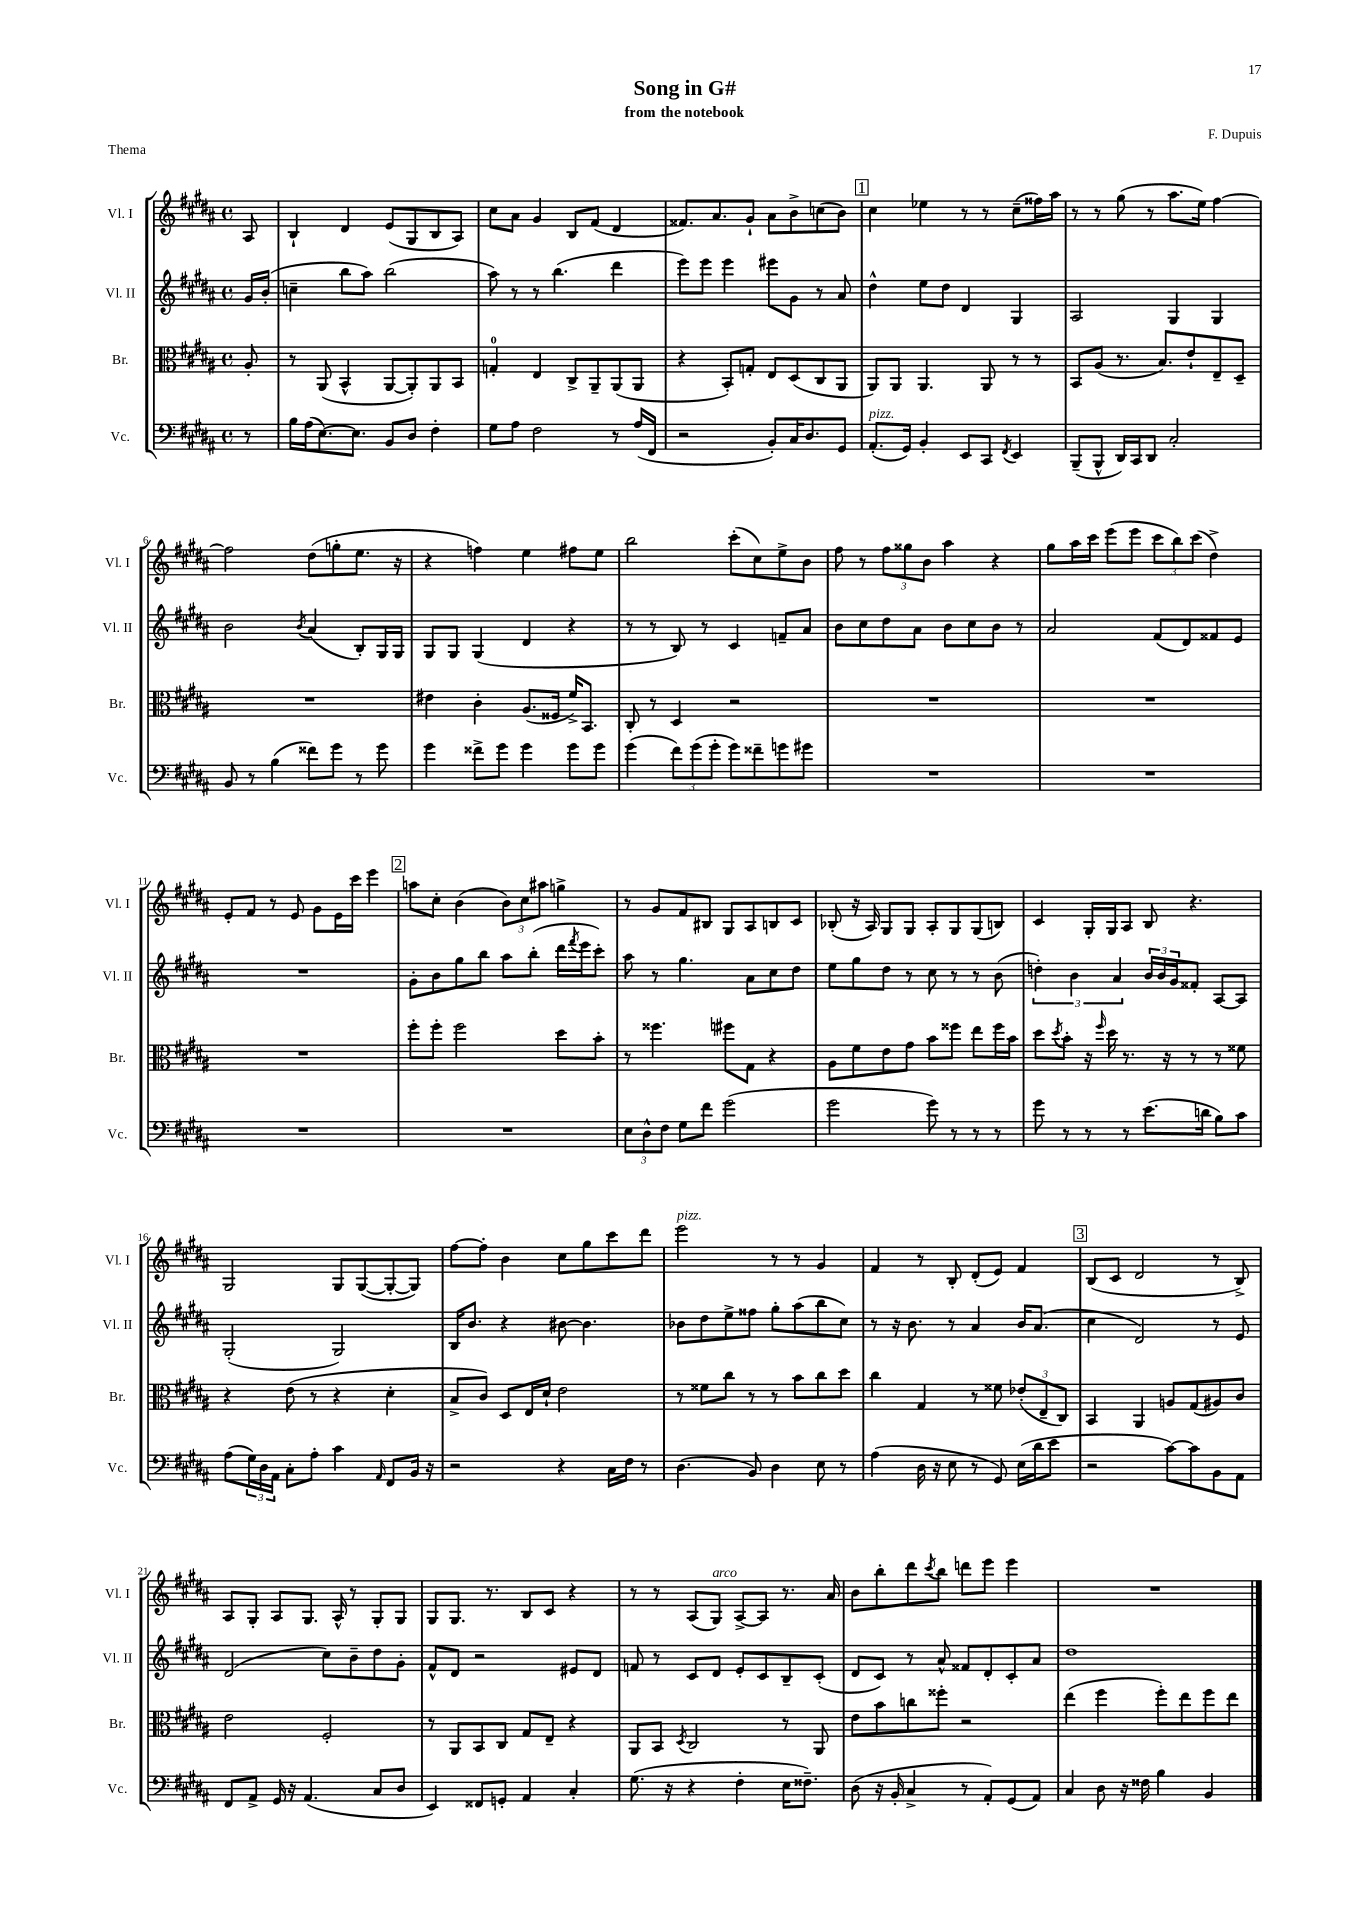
\header { title = "Song in G#" composer = "F. Dupuis" subtitle = "from the notebook" piece = "Thema" }
<<
\new StaffGroup <<
\new Staff = "s0" \with { instrumentName = "Vl. I" shortInstrumentName = "Vl. I" } {
    \clef treble \key b \major \defaultTimeSignature \time 4/4 \partial 8
    ais8 |
    b4-! dis'4 e'8( gis8 b8 ais8) |
    cis''8 ais'8 gis'4 b8 fis'8( dis'4 |
    fisis'8.) ais'8. gis'8-! ais'8 b'8-> c''8( b'8) |
    \mark \markup { \box "1" } cis''4 ees''4 r8 r8 cis''8--( fisis''16) ais''16 |
    r8 r8 gis''8( r8 ais''8. e''16) fis''4~ |
    fis''2 dis''8( g''8-. e''8. r16 |
    r4 f''4) e''4 fis''8 e''8 |
    b''2 cis'''8-.( cis''8) e''8-> b'8 |
    fis''8 r8 \tuplet 3/2 { fis''8 gisis''8 b'8 } ais''4 r4 |
    gis''8 ais''16 cis'''16 e'''8( e'''8 \tuplet 3/2 { cis'''8 b''8) cis'''8( } dis''4->) |
    e'8-. fis'8 r8 e'8 gis'8 e'16 cis'''16 e'''4 |
    \mark \markup { \box "2" } a''8 cis''8-. b'4( \tuplet 3/2 { b'8) cis''8 ais''8 } g''4-> |
    r8 gis'8 fis'8 bis8 gis8 ais8 b8 cis'8 |
    bes8-.( r16 ais16) gis8 gis8 ais8-. gis8 gis8( b8) |
    cis'4 gis16-. gis16 ais8 b8 r4. |
    gis2 gis8 gis8~( gis8~-. gis8) |
    fis''8~ fis''8-. b'4 cis''8 gis''8 cis'''8 dis'''8 |
    e'''2^\markup { \italic "pizz." } r8 r8 gis'4 |
    fis'4 r8 b8-. dis'8-.( e'8) fis'4 |
    \mark \markup { \box "3" } b8( cis'8 dis'2 r8 b8->) |
    ais8 gis8-. ais8 gis8. ais16-^ r8 gis8-. gis8 |
    gis8 gis8. r8. b8 cis'8 r4 |
    r8 r8 ais8( gis8^\markup { \italic "arco" }) ais8~-> ais8 r8. ais'16 |
    b'8 b''8-. dis'''8 \acciaccatura { cis'''8 } b''8 d'''8 e'''8 e'''4 |
    R1 \bar "|." |
}
\new Staff = "s1" \with { instrumentName = "Vl. II" shortInstrumentName = "Vl. II" } {
    \clef treble \key b \major \defaultTimeSignature \time 4/4 \partial 8
    gis'16 b'16-.( |
    c''4-- b''8 ais''8) b''2( |
    ais''8) r8 r8 b''4.( dis'''4 |
    e'''8) e'''8 e'''4 eis'''8 gis'8 r8 ais'8 |
    \mark \markup { \box "1" } dis''4-^ e''8 dis''8 dis'4 gis4 |
    ais2 gis4 gis4 |
    b'2 \acciaccatura { b'8 } ais'4( b8-.) gis16 gis16 |
    gis8 gis8 gis4( dis'4 r4 |
    r8 r8 b8) r8 cis'4 f'8-- ais'8 |
    b'8 cis''8 dis''8 ais'8 b'8 cis''8 b'8 r8 |
    ais'2 fis'8( dis'8) fisis'8 e'8 |
    R1 |
    \mark \markup { \box "2" } gis'8-. b'8 gis''8 b''8 ais''8 b''8-.( dis'''16 \acciaccatura { fis'''8 } e'''16 cis'''8-.) |
    ais''8 r8 gis''4. ais'8 cis''8 dis''8 |
    e''8 gis''8 dis''8 r8 cis''8 r8 r8 b'8( |
    \tuplet 3/2 { d''4-.) b'4 ais'4 } \tuplet 3/2 { b'16 b'16 gis'16 } fisis'8-. ais8~ ais8 |
    gis2-.( gis2) |
    b16 b'8. r4 bis'8~ bis'4. |
    bes'8 dis''8 e''8-> fisis''8 gis''8-. ais''8( b''8 cis''8) |
    r8 r16 b'8. r8 ais'4 b'16 ais'8.( |
    \mark \markup { \box "3" } cis''4 dis'2) r8 e'8 |
    dis'2( cis''8) b'8-- dis''8 gis'8-. |
    fis'8-^ dis'8 r2 eis'8 dis'8 |
    f'8 r8 cis'8 dis'8 e'8-. cis'8 b8-- cis'8-.( |
    dis'8 cis'8) r8 ais'8-^ fisis'8 dis'8-. cis'8-. ais'8 |
    dis''1 \bar "|." |
}
\new Staff = "s2" \with { instrumentName = "Br." shortInstrumentName = "Br." } {
    \clef alto \key b \major \defaultTimeSignature \time 4/4 \partial 8
    ais8-. |
    r8 ais,8( b,4-^ ais,8~ ais,8-.) ais,8 b,8 |
    g4-0-. e4 cis8-> ais,8-- ais,8( ais,8 |
    r4 b,8-.) g8-. e8 dis8( cis8 ais,8 |
    \mark \markup { \box "1" } ais,8) ais,8 ais,4. ais,8 r8 r8 |
    b,8 ais8( r8. b8.) e'8-! e8-- dis8-- |
    R1 |
    eis'4 cis'4-. ais8.( fisis16 fis'16->) b,8. |
    cis8-. r8 dis4 r2 |
    R1 |
    R1 |
    R1 |
    \mark \markup { \box "2" } fis''8-. fis''8-. fis''2 dis''8 b'8-. |
    r8 fisis''4. fis''8 gis8 r4 |
    ais8 fis'8 e'8 gis'8 b'8 fisis''8 e''8 fisis''16 b'16 |
    dis''8 \acciaccatura { dis''8 } b'8-. r16 \grace { fis''16 } dis''16 r8. r16 r8 r8 fisis'8 |
    r4 e'8( r8 r4 dis'4-. |
    b8-> cis'8) dis8 e16 dis'16-! e'2 |
    r8 fisis'8 cis''8 r8 r8 b'8 cis''8 dis''8 |
    cis''4 gis4 r8 fisis'8 \tuplet 3/2 { ees'8-.( e8-- cis8) } |
    \mark \markup { \box "3" } b,4 ais,4 a8 gis8( ais8) cis'8 |
    e'2 fis2-. |
    r8 ais,8 b,8 cis8 gis8 e8-- r4 |
    ais,8 b,8 \acciaccatura { dis8 } cis2 r8 ais,8 |
    e'8 b'8 c''8 fisis''8-. r2 |
    e''4( fis''4 fis''8-.) e''8 fis''8 e''8 \bar "|." |
}
\new Staff = "s3" \with { instrumentName = "Vc." shortInstrumentName = "Vc." } {
    \clef bass \key b \major \defaultTimeSignature \time 4/4 \partial 8
    r8 |
    b16 ais16( e8.~) e8. b,8 dis8 fis4-. |
    gis8 ais8 fis2 r8 ais16( fis,16 |
    r2 b,8-.) cis16 dis8. gis,8 |
    \mark \markup { \box "1" } ais,8.-.^\markup { \italic "pizz." }( gis,16) b,4-. e,8 cis,8 \acciaccatura { fis,8 } e,4 |
    b,,8--( b,,8-^ dis,16) cis,16 dis,8 cis2-. |
    b,8 r8 b4( fisis'8) gis'8 r8 gis'8 |
    gis'4 fisis'8-> gis'8 gis'4 gis'8 gis'8 |
    gis'4( \tuplet 3/2 { fis'8) gis'8( gis'8-. } gis'8) fisis'8-- g'8 gis'8 |
    R1 |
    R1 |
    R1 |
    \mark \markup { \box "2" } R1 |
    \tuplet 3/2 { e8 dis8-^ fis8 } gis8 fis'8 gis'2( |
    gis'2 gis'8) r8 r8 r8 |
    gis'8 r8 r8 r8 e'8.( d'16 b8) cis'8 |
    ais8( \tuplet 3/2 { gis16) dis16 ais,16 } cis8-. ais8-. cis'4 \grace { ais,16 } fis,8 b,16 r16 |
    r2 r4 cis16 fis16 r8 |
    dis4.( b,8) dis4 e8 r8 |
    ais4( dis16 r16 e8 r8 gis,8) e16( dis'16 e'8 |
    \mark \markup { \box "3" } r2 cis'8~) cis'8 b,8 ais,8 |
    fis,8 ais,8-> gis,16 r16 ais,4.( cis8 dis8 |
    e,4) fisis,8 g,8-. ais,4 cis4-. |
    gis8.( r16 r4 fis4-. e16 fisis8.--) |
    dis8( r16 b,16-. cis4-> r8 ais,8-.) gis,8( ais,8) |
    cis4 dis8 r16 fisis16 b4 b,4 \bar "|." |
}
>>
>>
